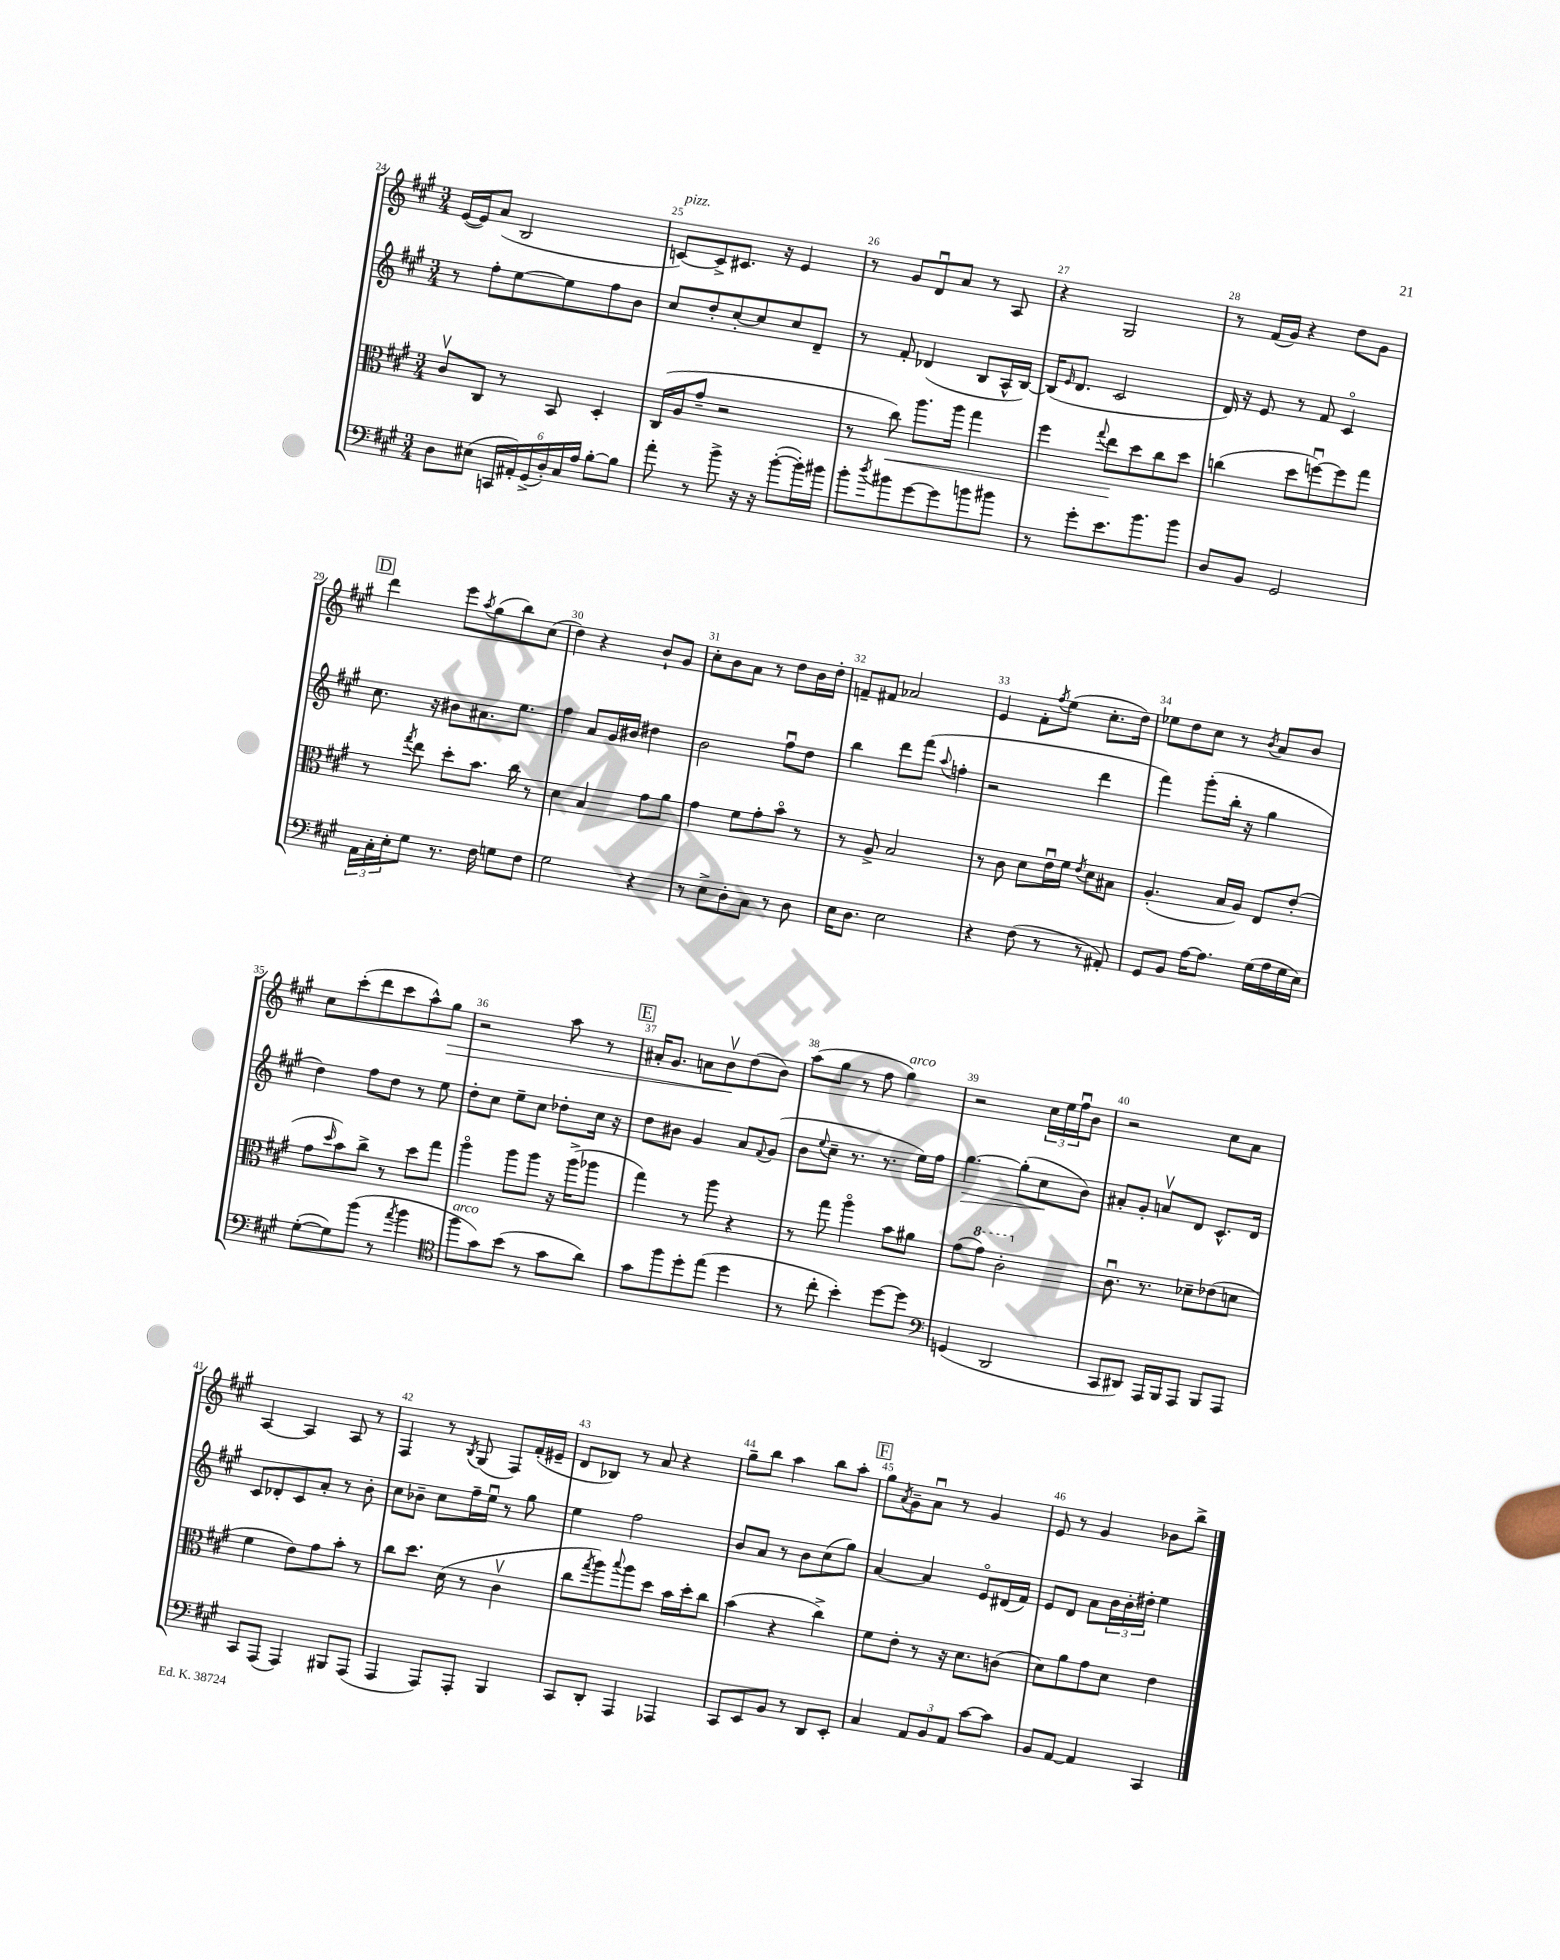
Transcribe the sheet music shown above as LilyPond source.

<<
\new StaffGroup <<
\new Staff = "s0" {
    \clef treble \key a \major \numericTimeSignature \time 3/4
    e'16~( e'16) a'8( b2 |
    c'8~^\markup { \italic "pizz." }) c'8-> cis'8. r16 e'4 |
    r8 gis'8 d'8\downbow a'8 r8 a8 |
    r4 gis2 |
    r8 fis'16( gis'16) r4 d''8 gis'8 |
    \mark \markup { \box "D" } d'''4 e'''8 \acciaccatura { a''8 } gis''8( b''8) cis''8( |
    d''4) r4 b'8-! gis'8 |
    cis''8-. b'8 a'8 r8 d''8 b'16 d''16-. |
    f'8-- fis'8 aes'2 |
    e'4 fis'8-. \acciaccatura { fis''8 } e''8( cis''8.-. d''16) |
    ees''8 d''8 cis''8 r8 \acciaccatura { b'8 } a'8 b'8 |
    cis''8 cis'''8-.( d'''8 cis'''8 a''8-^) gis''8\> |
    r2 a''8 r8 |
    \mark \markup { \box "E" } ais'16-. gis'8. a'8 b'8\upbow\! d''8( b'8) |
    a''8( gis''8 r8 fis''8 gis''4^\markup { \italic "arco" }) |
    r2 \tuplet 3/2 { cis''16 e''16 fis''16\downbow } b'8 |
    r2 cis''8 a'8 |
    a4~ a4 a8 r8 |
    fis4 r8 \acciaccatura { b8 } gis8( fis8) fis'16-.( eis'16-- |
    d'8 bes8) r8 a'8 r4 |
    gis''8-- b''8 a''4 b''8 a''8-. |
    \mark \markup { \box "F" } gis''8 \acciaccatura { a'8 } gis'8-- a'8\downbow r8 gis'4 |
    e'8 r8 gis'4 bes'8 b''8-> \bar "|." |
}
\new Staff = "s1" {
    \clef treble \key a \major \numericTimeSignature \time 3/4
    r8 fis''8-. e''8~ e''8 fis''8 b'8 |
    cis''8 d''8-. cis''8~-. cis''8 cis''8 d'8-- |
    r8 fis'8-. des'4( b8 a16-^ b16~) |
    b16( \grace { e'16 } d'8. cis'2 |
    d'16) r16 e'8 r8 fis'8 cis'4\flageolet |
    \mark \markup { \box "D" } cis''8. r16 bis'8 ais'8. e''8. |
    fis''4 a'8 gis'16 bis'16 dis''4 |
    b'2 fis''8\downbow d''8 |
    b''4 d'''8 fis'''8( \appoggiatura { a''8 } f''4-. |
    r2 d'''4 |
    fis'''4) gis'''8-.( b''16-. r16 gis''4 |
    d''4) fis''8 d''8 r8 e''8 |
    d''8-. cis''8 e''8-- cis''8 des''8-. cis''16 r16 |
    \mark \markup { \box "E" } d''8 bis'8 gis'4 a'8 \appoggiatura { fis'8 } gis'8( |
    b'8 \appoggiatura { e''8 } cis''8-- r8. r8. e''16) fis''16 |
    gis''4.~\> gis''8-.( cis''8\! b'8) |
    ais'8-. gis'8-. a'8\upbow d'8 cis'8.-^ d'16 |
    cis'8 des'8-. cis'8 a'8-. r8 b'8-. |
    cis''8 bes'8-- cis''8 fis''16-- e''16\downbow r8 gis''8 |
    e''4 fis''2 |
    b'8 a'8 r8 b'8 cis''8( gis''8) |
    \mark \markup { \box "F" } a'4~ a'4 e'8\flageolet dis'16( fis'16) |
    e'8 d'8 a'8 \tuplet 3/2 { b'16 b'16-. dis''16-. } e''4 \bar "|." |
}
\new Staff = "s2" {
    \clef alto \key a \major \numericTimeSignature \time 3/4
    cis'8\upbow cis8 r8 b,8 d4-. |
    cis16( a16 gis'8-- r2 |
    r8 cis''8\<) a''8. a''16 gis''4 |
    fis''4 \appoggiatura { gis''8 } e''8\! d''8 cis''8 d''8 |
    c''4( d''8 f''8~\downbow) f''8 gis''8 |
    \mark \markup { \box "D" } r8 \acciaccatura { gis''8 } e''8 d''8-. b'8. cis''16 r8 |
    d'4 b4 gis'8 a'8 |
    gis'4 fis'8 gis'8-. b'8\flageolet r8 |
    r8 a8-> b2 |
    r8 cis'8 d'8 e'16\downbow fis'16 \acciaccatura { e'8 } d'8 bis8 |
    a4.-.( b16 a16) e8 e'8-.( |
    gis'8 \grace { d''16 } b'8) cis''8-> r8 d''8 gis''8 |
    a''4\flageolet a''8 a''8 r16 a''16->( aes''8 |
    \mark \markup { \box "E" } gis''4) r8 a''8 r4 |
    r8 gis''8 a''4\flageolet b'8 ais'8 |
    gis'8( \ottava #1 gis''8) cis''2-. \ottava #0 |
    cis'8.\downbow r8. des'8-- ees'8( d'8 |
    fis'4 e'8) gis'8 b'8-. r8 |
    cis''8 d''8. d'16( r8 cis'4\upbow |
    cis''8 \acciaccatura { gis''8 } a''8) \appoggiatura { b''8 } a''8 d''8 b'16 d''16-. cis''8 |
    b'4( r4 cis''4->) |
    \mark \markup { \box "F" } fis'8 e'8-. r8 r16 d'8. c'8( |
    d'8) a'8 gis'8 d'8 e'4 \bar "|." |
}
\new Staff = "s3" {
    \clef bass \key a \major \numericTimeSignature \time 3/4
    d8 eis8( \tuplet 6/4 { c,16 ais,16-.) gis,16->( d16-.) cis16 a16 } b8~-. b8 |
    a'8-. r8 b'8-> r16 r16 b'8~-.( b'16-.) bis'16 |
    b'8-. \acciaccatura { d''8 } bis'8 gis'8~ gis'8 b'8 bis'8 |
    r8 gis'8-. e'8. b'8. b'8 |
    d8 b,8 gis,2 |
    \mark \markup { \box "D" } \tuplet 3/2 { a,16 cis16-. e16-. } gis8 r8. fis16 g8 fis8 |
    gis2 r4 |
    r8 e8-> d8-. cis8 r8 d8 |
    e16 d8. e2 |
    r4 fis8( r8 r8 ais,8-.) |
    gis,8 b,8 a16~ a8. gis16( a16 gis16 e16) |
    gis8~-.( gis8) b'8( r8 \acciaccatura { a'8 } b'4 |
    \clef tenor fis''8^\markup { \italic "arco" } gis'8) b'8( r8 gis'8 a'8) |
    \mark \markup { \box "E" } gis'8 fis''8 d''8-. e''8( d''4 |
    r8 cis''8-. b'4-.) d''8~ d''8 |
    \clef bass g,4( d,2 |
    cis,8 dis,8) a,,16 b,,16 a,,8 b,,8 a,,8 |
    cis,8 a,,8( a,,4) bis,,8 a,,8( |
    a,,4 a,,8) a,,8-. b,,4 |
    cis,8 d,8-. a,,4 aes,,4 |
    cis,8 e,8 b,8 r8 d,8 e,8-. |
    \mark \markup { \box "F" } cis4 \tuplet 3/2 { a,8 b,8 a,8 } cis'8~ cis'8 |
    b,8 a,8~ a,4 cis,4 \bar "|." |
}
>>
>>
\layout { \context { \Score currentBarNumber = #24 \override BarNumber.break-visibility = ##(#f #t #t) barNumberVisibility = #all-bar-numbers-visible } }
